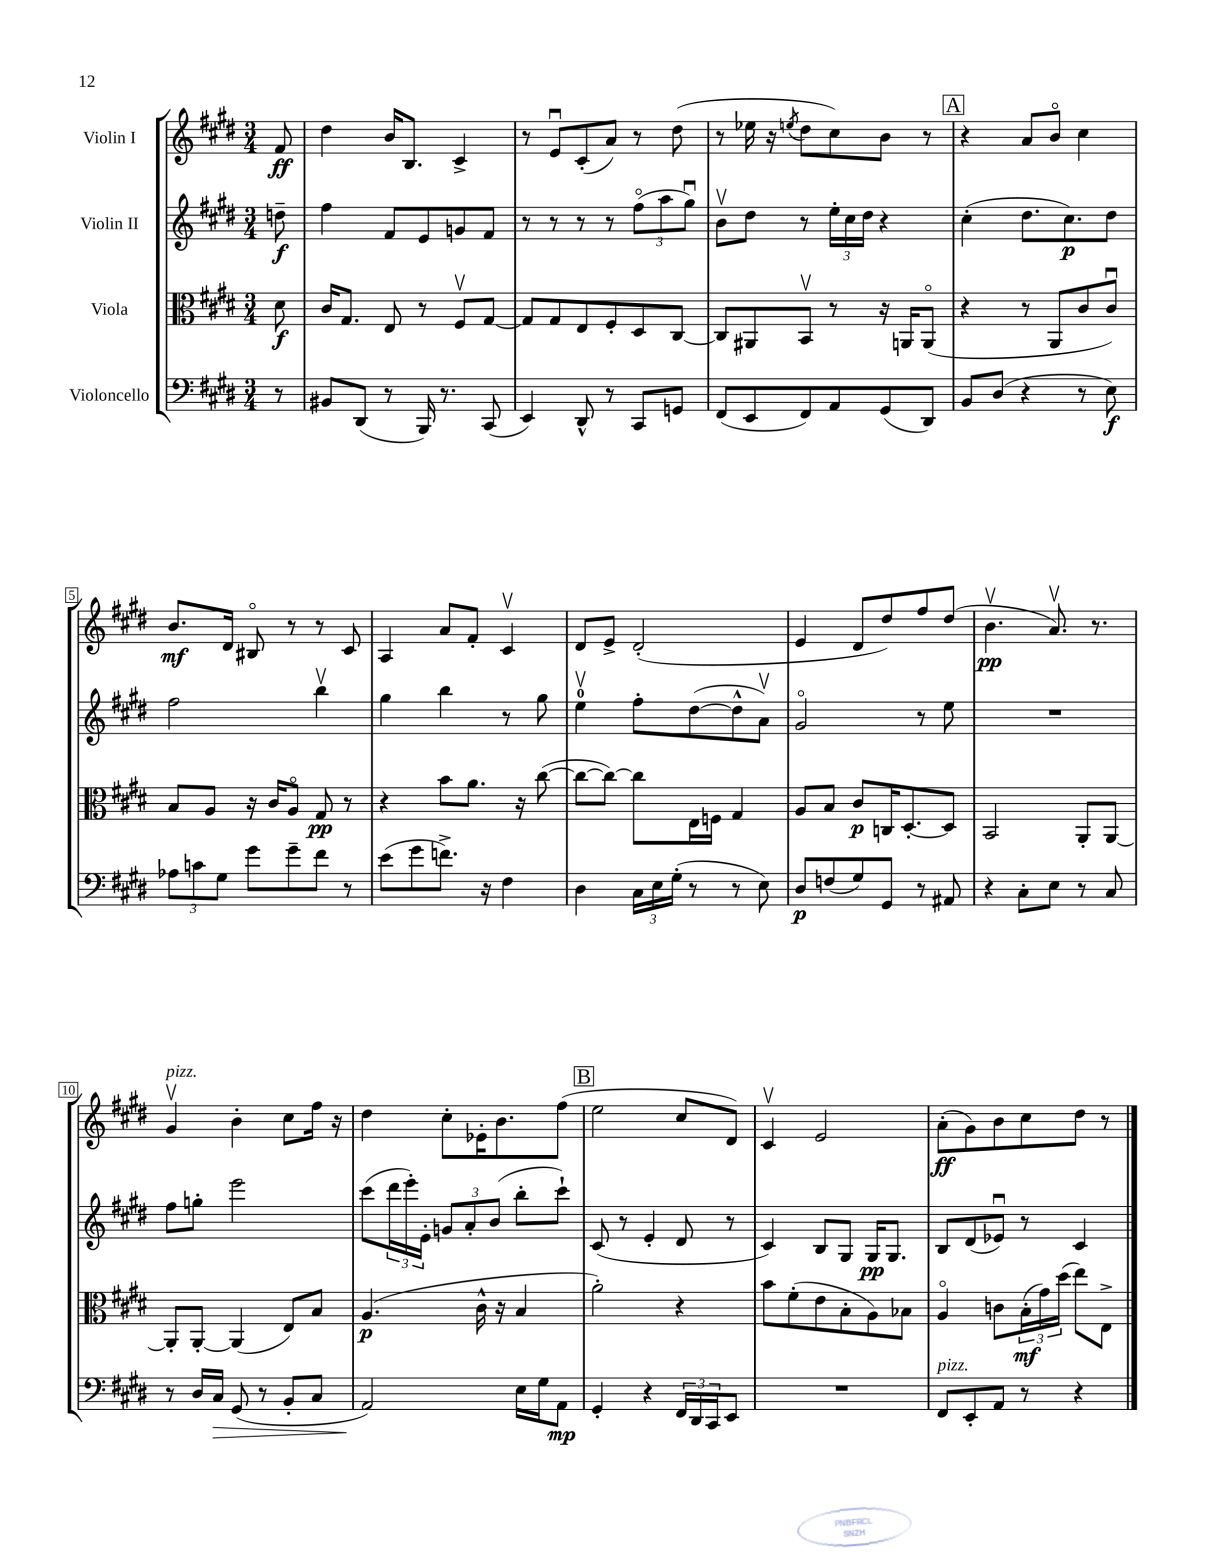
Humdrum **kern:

**kern	**dynam	**kern	**dynam	**kern	**dynam	**kern	**dynam
*part4	*part4	*part3	*part3	*part2	*part2	*part1	*part1
*staff4	*staff4	*staff3	*staff3	*staff2	*staff2	*staff1	*staff1
*I"Violoncello	*	*I"Viola	*	*I"Violin II	*	*I"Violin I	*
*clefF4	*	*clefC3	*	*clefG2	*	*clefG2	*
*k[f#c#g#d#]	*	*k[f#c#g#d#]	*	*k[f#c#g#d#]	*	*k[f#c#g#d#]	*
*M3/4	*	*M3/4	*	*M3/4	*	*M3/4	*
=	=	=	=	=	=	=	=
8r	.	8d#\	f	8ddn~\	f	8f#/	ff
=1	=1	=1	=1	=1	=1	=1	=1
8BB#X/L	.	16c#/KL	.	4ff#\	.	4dd#\	.
.	.	8.G#/J	.	.	.	.	.
(8DD#/J	.	.	.	.	.	.	.
8r	.	8E/	.	8f#/L	.	16b/KL	.
.	.	.	.	.	.	8.B/J	.
16BBB/)	.	8r	.	8e/	.	.	.
8.r	.	.	.	.	.	.	.
.	.	8F#v/L	.	8gn/	.	4c#^/	.
(8CC#/	.	[8G#/J	.	8f#/J	.	.	.
=2	=2	=2	=2	=2	=2	=2	=2
4EE/)	.	8G#/L]	.	8r	.	8r	.
.	.	8G#/	.	8r	.	8eu/L	.
8DD#^^/	.	8E/	.	8r	.	(8c#'/	.
8r	.	8F#'/	.	8r	.	8a/J)	.
8CC#/L	.	8D#/	.	(12ff#\L	.	8r	.
.	.	.	.	12aa\	.	.	.
8GGn/J	.	[8C#/J	.	.	.	(8dd#\	.
.	.	.	.	12gg#u\J)	.	.	.
=3	=3	=3	=3	=3	=3	=3	=3
(8FF#/L	.	8C#/L]	.	8bv\L	.	8r	.
8EE/	.	8AA#X/	.	8dd#\J	.	16ee-X\	.
.	.	.	.	.	.	16r	.
.	.	.	.	.	.	8qeen/	.
8FF#/)	.	8BBv/J	.	8r	.	8dd#\L	.
8AA/	.	8r	.	24ee'\LL	.	8cc#\)	.
.	.	.	.	24cc#\	.	.	.
.	.	.	.	24dd#\JJ	.	.	.
(8GG#/	.	16r	.	4r	.	8b\J	.
.	.	16AAn/KL	.	.	.	.	.
8DD#/J)	.	(8AA/J	.	.	.	8r	.
!!LO:REH:place=s1:t=A
=4	=4	=4	=4	=4	=4	=4	=4
8BB/L	.	4r	.	(4cc#'\	.	4r	.
(8D#/J	.	.	.	.	.	.	.
4r	.	8r	.	8.dd#\L	.	8a/L	.
.	.	8AA/L	.	.	.	8b/J	.
.	.	.	.	8.cc#\)	p	.	.
8r	.	8c#/	.	.	.	4cc#\	.
8E\)	f	8c#u/J)	.	8dd#\J	.	.	.
!!LO:LB:g=z
=5	=5	=5	=5	=5	=5	=5	=5
12A-X\L	.	8B/L	.	2ff#\	.	8.b/L	mf
12cn\	.	.	.	.	.	.	.
.	.	8A/J	.	.	.	.	.
12G#\J	.	.	.	.	.	.	.
.	.	.	.	.	.	16d#/Jk	.
8g#\L	.	16r	.	.	.	8B#X/	.
.	.	16c#/KL	.	.	.	.	.
8g#~\	.	8A/J	.	.	.	8r	.
8f#\J	.	8G#/	pp	4bbv\	.	8r	.
8r	.	8r	.	.	.	8c#/	.
=6	=6	=6	=6	=6	=6	=6	=6
(8e\L	.	4r	.	4gg#\	.	4A/	.
8g#\	.	.	.	.	.	.	.
8.fn^\J)	.	8b\L	.	4bb\	.	8a/L	.
.	.	8.a\J	.	.	.	8f#'/J	.
16r	.	.	.	.	.	.	.
4F#\	.	.	.	8r	.	4c#v/	.
.	.	16r	.	.	.	.	.
.	.	([8cc#\	.	8gg#\	.	.	.
=7	=7	=7	=7	=7	=7	=7	=7
4D#\	.	8cc#\L_	.	4eev\	.	8d#/L	.
.	.	8cc#\J_)	.	.	.	8e^/J	.
24C#\LL	.	8cc#\L]	.	8ff#'\L	.	(2d#'/	.
24E\	.	.	.	.	.	.	.
(24G#'\JJ	.	.	.	.	.	.	.
8r	.	16E\L	.	([8dd#\	.	.	.
.	.	16Fn\JJ	.	.	.	.	.
8r	.	4G#/	.	8dd#^^\]	.	.	.
8E\)	.	.	.	8av\J)	.	.	.
=8	=8	=8	=8	=8	=8	=8	=8
8D#/L	p	8A/L	.	2g#/	.	4e/	.
(8Fn/	.	8B/J	.	.	.	.	.
8G#/)	.	8c#/L	p	.	.	8d#/L	.
8GG#/J	.	16Cn/K	.	.	.	8dd#/)	.
.	.	[8.D#'/	.	.	.	.	.
8r	.	.	.	8r	.	8ff#/	.
8AA#X/	.	8D#/J]	.	8ee\	.	(8dd#/J	.
=9	=9	=9	=9	=9	=9	=9	=9
4r	.	2BB/	.	2.r	.	4.bv\	pp
8C#'\L	.	.	.	.	.	.	.
8E\J	.	.	.	.	.	8.av/)	.
8r	.	8AA'/L	.	.	.	.	.
.	.	.	.	.	.	8.r	.
8C#/	.	[8AA/J	.	.	.	.	.
!!LO:LB:g=z
=10	=10	=10	=10	=10	=10	=10	=10
!	!	!	!	!	!	!LO:TX:a:i:t=pizz.	!
8r	.	8AA'/L]	.	8ff#\L	.	4g#v/	.
16D#/LL	.	[8AA'/J	.	8ggn'\J	.	.	.
!	!LO:HP:b	!	!	!	!	!	!
16C#/JJ	>	.	.	.	.	.	.
(8GG#/	.	(4AA/]	.	2eee\	.	4b'\	.
8r	.	.	.	.	.	.	.
8BB'/L	.	8E/L)	.	.	.	8cc#\L	.
8C#/J	.	8B/J	.	.	.	16ff#\Jk	.
.	.	.	.	.	.	16r	.
=11	=11	=11	=11	=11	=11	=11	=11
2AA/)	.	(4.A/	p	(8ccc#\L	.	4dd#\	.
.	.	.	.	24ddd#\L	.	.	.
.	.	.	.	24eee'\)	.	.	.
.	.	.	.	24e'\JJ	.	.	.
.	.	.	.	12gn/L	.	8cc#'\L	.
.	.	.	.	12a'/	.	.	.
.	.	16c#^^\	.	.	.	16e-X'\K	.
.	.	.	.	(12b/J	.	.	.
.	.	16r	.	.	.	8.b\	.
16E\LL	]	4B/	.	8bb'\L	.	.	.
16G#\J	.	.	.	.	.	.	.
8AA\J	mp	.	.	8ccc#`\J)	.	(8ff#\J	.
!!LO:REH:place=s1:t=B
=12	=12	=12	=12	=12	=12	=12	=12
4GG#'/	.	2a'\)	.	(8c#/	.	2ee\	.
.	.	.	.	8r	.	.	.
4r	.	.	.	4e'/	.	.	.
24FF#/LL	.	4r	.	8d#/	.	8cc#/L	.
24DD#/	.	.	.	.	.	.	.
24CC#/J	.	.	.	.	.	.	.
8EE/J	.	.	.	8r	.	8d#/J)	.
=13	=13	=13	=13	=13	=13	=13	=13
2.r	.	8b\L	.	4c#/)	.	4c#v/	.
.	.	(8f#'\	.	.	.	.	.
.	.	8e\	.	8B/L	.	2e/	.
.	.	8B'\	.	8G#/J	.	.	.
.	.	8A\)	.	16G#/KL	pp	.	.
.	.	.	.	8.G#/J	.	.	.
.	.	8B-X\J	.	.	.	.	.
=14	=14	=14	=14	=14	=14	=14	=14
!LO:TX:a:i:t=pizz.	!	!	!	!	!	!	!
8FF#/L	.	4A/	.	8B/L	.	(8a'\L	ff
8EE'/	.	.	.	(8d#/	.	8g#\)	.
8AA/J	.	8cn\L	.	8e-Xu/J)	.	8b\	.
8r	.	(24B'\L	mf	8r	.	8cc#\	.
.	.	24g#\)	.	.	.	.	.
.	.	(24dd#\JJ	.	.	.	.	.
4r	.	8ee\L)	.	4c#/	.	8dd#\J	.
.	.	8E^\J	.	.	.	8r	.
==	==	==	==	==	==	==	==
*-	*-	*-	*-	*-	*-	*-	*-
